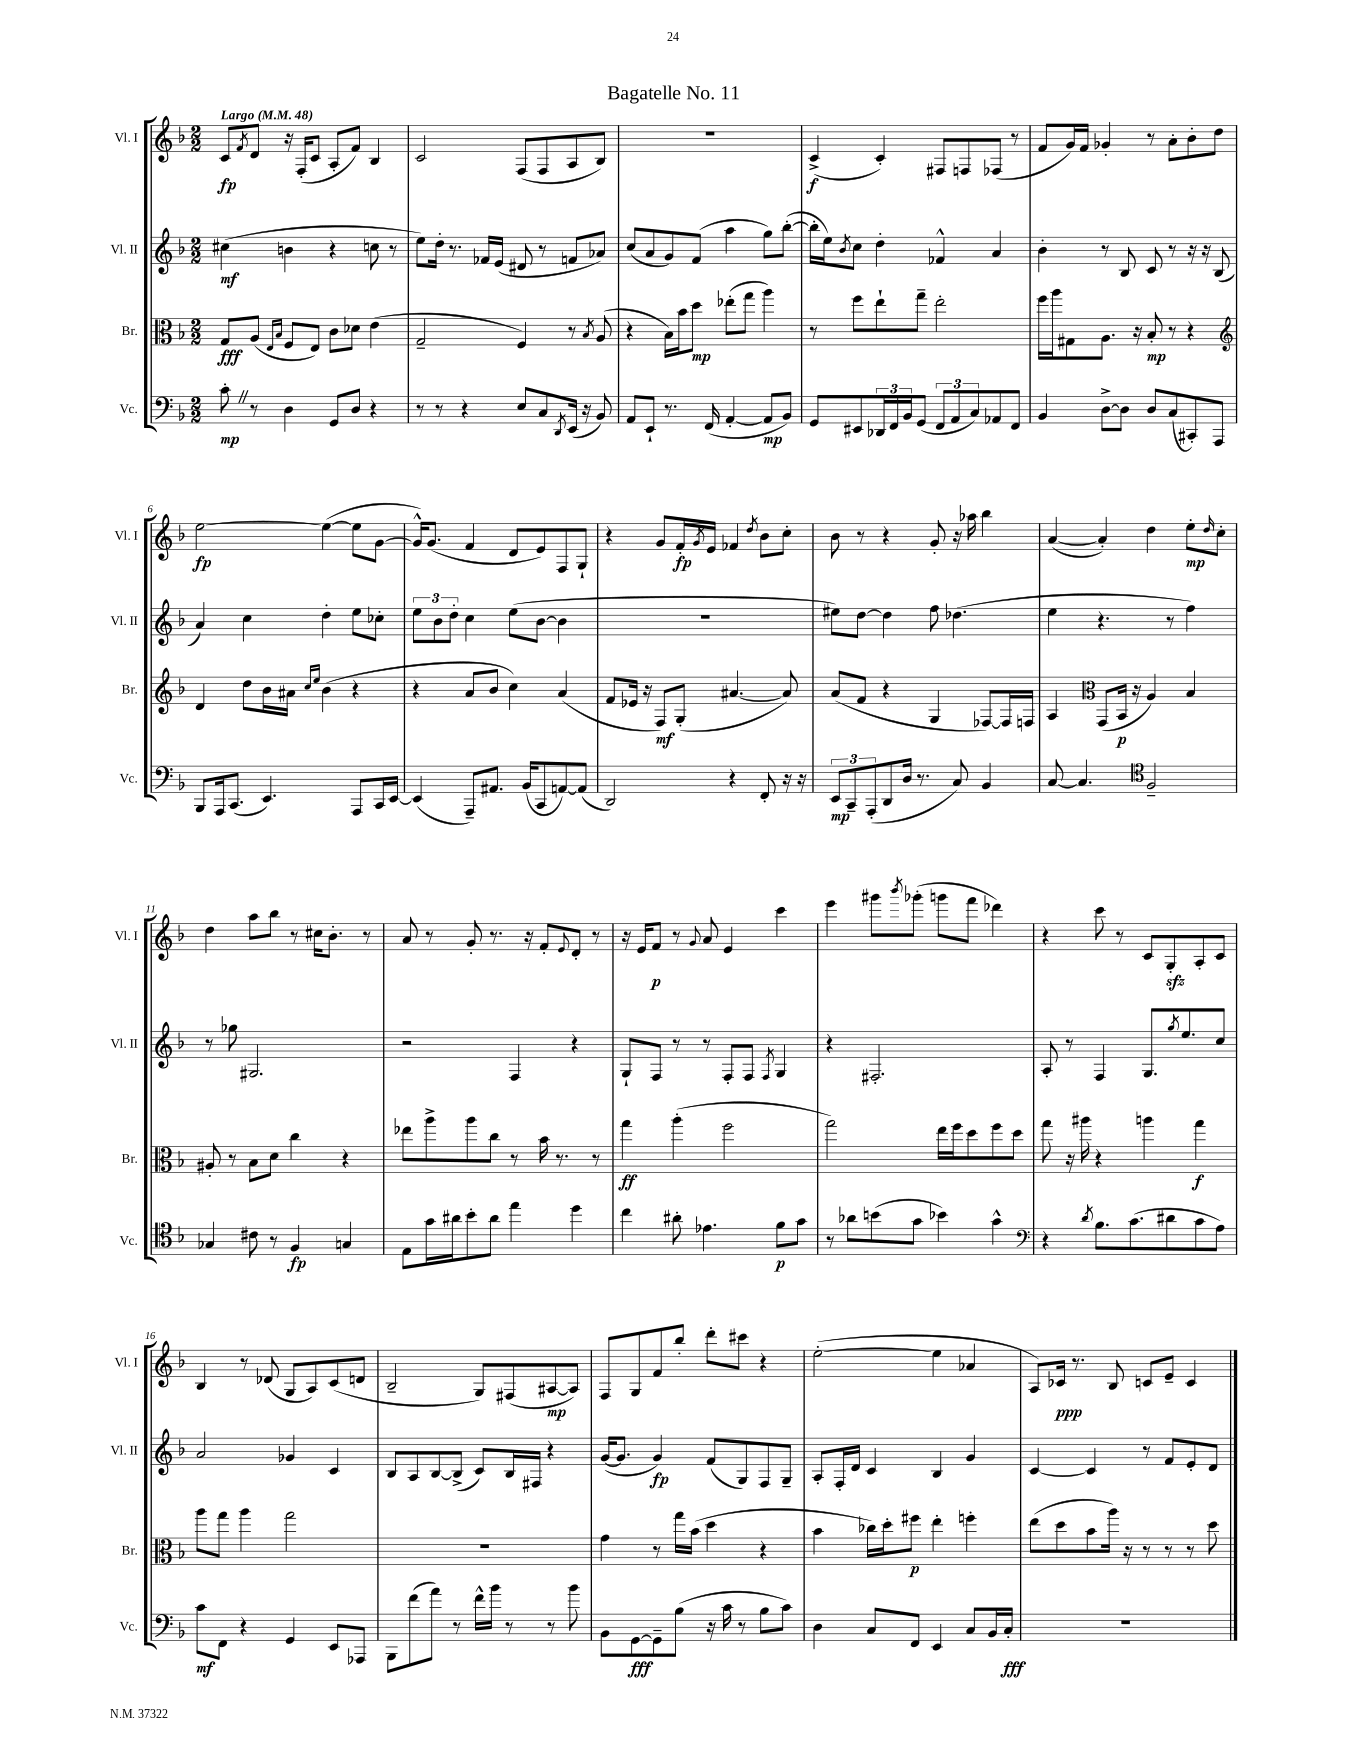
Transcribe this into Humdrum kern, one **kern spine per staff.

**kern	**kern	**kern	**kern
*staff4	*staff3	*staff2	*staff1
*clefF4	*clefC3	*clefG2	*clefG2
*k[b-]	*k[b-]	*k[b-]	*k[b-]
*M2/2	*M2/2	*M2/2	*M2/2
*MM48	*MM48	*MM48	*MM48
8c'	8G	(4cc#	8c
.	.	.	8qf
8r	(8A	.	8d
.	16qqE	.	.
.	16qqB-	.	.
4D	8F	4b	16r
.	.	.	(16F'
.	8E)	.	8c
8GG	8c	4r	8A'
8D	8d-	.	8f)
4r	(4e	8cc	4B-
.	.	8r	.
=	=	=	=
8r	2G~	8ee)	2c
8r	.	16dd'	.
.	.	8.r	.
4r	.	.	.
.	.	16f-	.
.	.	(16e	.
8E	4F)	8d#	(8F
8C	.	8r	8F
8qDD	.	.	.
(16EE	8r	8f	8A
16r	.	.	.
.	8qB-	.	.
8BB-)	(8A	8a-)	8B-)
=	=	=	=
8AA	4r	(8cc	1r
8EE`	.	8a	.
8.r	16B-)	8g)	.
.	16b-	.	.
.	8dd	(8f	.
(16FF	.	.	.
[4AA'	(8ee-'	4aa	.
.	8gg	.	.
8AA]	4aa)	8gg)	.
8BB-)	.	([8bb-'	.
=	=	=	=
8GG	8r	16bb-']	(4c^
.	.	16ee)	.
.	.	8qb-	.
8EE#	8ff	8cc	.
24DD-	8ee`	4dd'	4c')
24FF	.	.	.
24BB-	.	.	.
(8GG	8gg~	.	.
12FF	2ee'	4f-^^	8F#
12AA	.	.	.
.	.	.	8F
12C)	.	.	.
8AA-	.	4a	(8F-
8FF	.	.	8r
=	=	=	=
4BB-	16ff	4b-'	8f
.	16aa	.	.
.	8G#	.	16g)
.	.	.	16f
[8D^	8.A	8r	4g-'
8D]	.	8B-	.
.	16r	.	.
8D	8B-'	8c	8r
(8C	8r	8r	8a'
8CC#')	4r	16r	8b-'
.	.	16r	.
8AAA	.	(8B-	8dd
=	=	=	=
*	*clefG2	*	*
8BBB-	4d	4a)	[2ee
16AAA	.	.	.
(8.CC	.	.	.
.	8dd	4cc	.
4.EE)	16b-	.	.
.	16a#	.	.
.	16qqcc	.	.
.	16qqee	.	.
.	(4b-	4dd'	(4ee_
8AAA	4r	8ee	8ee]
16CC	.	8cc-'	[8g
[16EE	.	.	.
=	=	=	=
(4EE]	4r	12ee	16g^^])
.	.	.	(8.g
.	.	12b-	.
.	.	12dd'	.
8AAA~)	8a	4cc	4f
8.AA#	8b-	.	.
.	4cc)	(8ee	8d
(16BB-	.	.	.
8CC	.	[8b-	8e)
[8AA)	(4a	4b-]	8F
(8AA]	.	.	8G`
=	=	=	=
2DD)	8f	1r	4r
.	16e-	.	.
.	16r	.	.
.	8F)	.	8g
.	(8G'	.	16f'
.	.	.	8qg
.	.	.	16e
4r	[4.a#	.	4f-
.	.	.	8qdd
8FF'	.	.	8b-
16r	8a#])	.	8cc'
16r	.	.	.
=	=	=	=
12EE	(8a	8ee#)	8b-
12CC~	.	.	.
.	8f	[8dd	8r
(12AAA'	.	.	.
8DD	4r	4dd]	4r
16D	.	.	.
8.r	.	.	.
.	4G	8ff	8g'
8C)	.	(4.dd-	16r
.	.	.	16aa-
4BB-	[8F-)	.	4bb-
.	16F-]	.	.
.	16F	.	.
=	=	=	=
[8C	4A	4ee	([4a
4.C]	.	.	.
*	*clefC3	*	*
.	(8GG	4.r	4a'])
.	16BB-	.	.
.	16r	.	.
*clefC4	*	*	*
2F~	4A)	.	4dd
.	.	8r	.
.	4B-	4ff)	8ee'
.	.	.	16qqdd
.	.	.	8cc'
=	=	=	=
4G-	8A#'	8r	4dd
.	8r	8gg-	.
8c#	8B-	2.G#	8aa
8r	8d	.	8bb-
4F	4cc	.	8r
.	.	.	16cc#
.	.	.	8.b-'
4G	4r	.	.
.	.	.	8r
=	=	=	=
8E	8ee-	2r	8a
16g	8aa^	.	8r
16a#	.	.	.
8b-'	8aa	.	8g'
8a#	8cc	.	8.r
4ee	8r	4F	.
.	.	.	16r
.	16b-	.	8f'
.	8.r	.	.
.	.	.	8qqe
4dd	.	4r	8d'
.	8r	.	8r
=	=	=	=
4cc	4gg	8G`	16r
.	.	.	16e
.	.	8F	8f
8a#'	(4aa'	8r	8r
.	.	.	8qqg
4.e-	.	8r	8a
.	2ff	8F'	4e
.	.	8F	.
.	.	8qF	.
8f	.	4G	4ccc
8g	.	.	.
=	=	=	=
8r	2gg)	4r	4eee
8a-	.	.	.
(8b	.	2.F#'	8ggg#
.	.	.	8qbbb-
8g	.	.	(8ggg-'
4b-)	16ee	.	8ggg
.	16ff	.	.
.	8dd	.	8fff
4g^^	8ff	.	4ddd-)
.	8dd	.	.
=	=	=	=
*clefF4	*	*	*
4r	8gg	8A'	4r
.	16r	8r	.
.	16aa#	.	.
8qd	.	.	.
8.B-	4r	4F	8ccc
.	.	.	8r
(8.c	.	.	.
.	4aa	8.G	8c
8d#	.	.	8G'
.	.	8qgg	.
.	.	8.ee	.
8c	4gg	.	8A'
8A)	.	8cc	8c
=	=	=	=
8c	8aa	2a	4B-
8FF	8gg	.	.
4r	4aa	.	8r
.	.	.	(8d-
4GG	2gg	4g-	8G
.	.	.	8A)
8EE	.	4c	(8c
8AAA-	.	.	8d
=	=	=	=
8BBB-	1r	8B-	2B-~
(8f	.	8A	.
8a)	.	[8B-	.
8r	.	(8B-^]	.
16f^^	.	8c)	8G)
16b-	.	.	.
8r	.	16B-	(8F#
.	.	16F#	.
8r	.	4r	[8A#
8b-	.	.	8A#])
=	=	=	=
8BB-	4g	([16g	8F
.	.	8.g]	.
[8GG	.	.	8G
8GG~]	8r	4g)	8f
(8B-	16gg	.	8bb-'
.	(16b-	.	.
16r	4dd	(8f	8ddd'
16c	.	.	.
8r	.	8G)	8ccc#
8B-	4r	8F	4r
8c)	.	8G~	.
=	=	=	=
4D	4b-	8A'	([2ee'
.	.	16F'	.
.	.	16d	.
8C	16cc-)	4c	.
.	16dd'	.	.
8FF	8ff#	.	.
4EE	4ee'	4B-	4ee]
8C	4ff'	4g	4a-
16BB-	.	.	.
16C'	.	.	.
=	=	=	=
1r	(8ee	[4c	8A)
.	8dd	.	16c-
.	.	.	8.r
.	8b-	4c]	.
.	16aa)	.	8B-
.	16r	.	.
.	8r	8r	8c
.	8r	8f	8e~
.	8r	8e'	4c
.	8dd	8d	.
==	==	==	==
*-	*-	*-	*-
